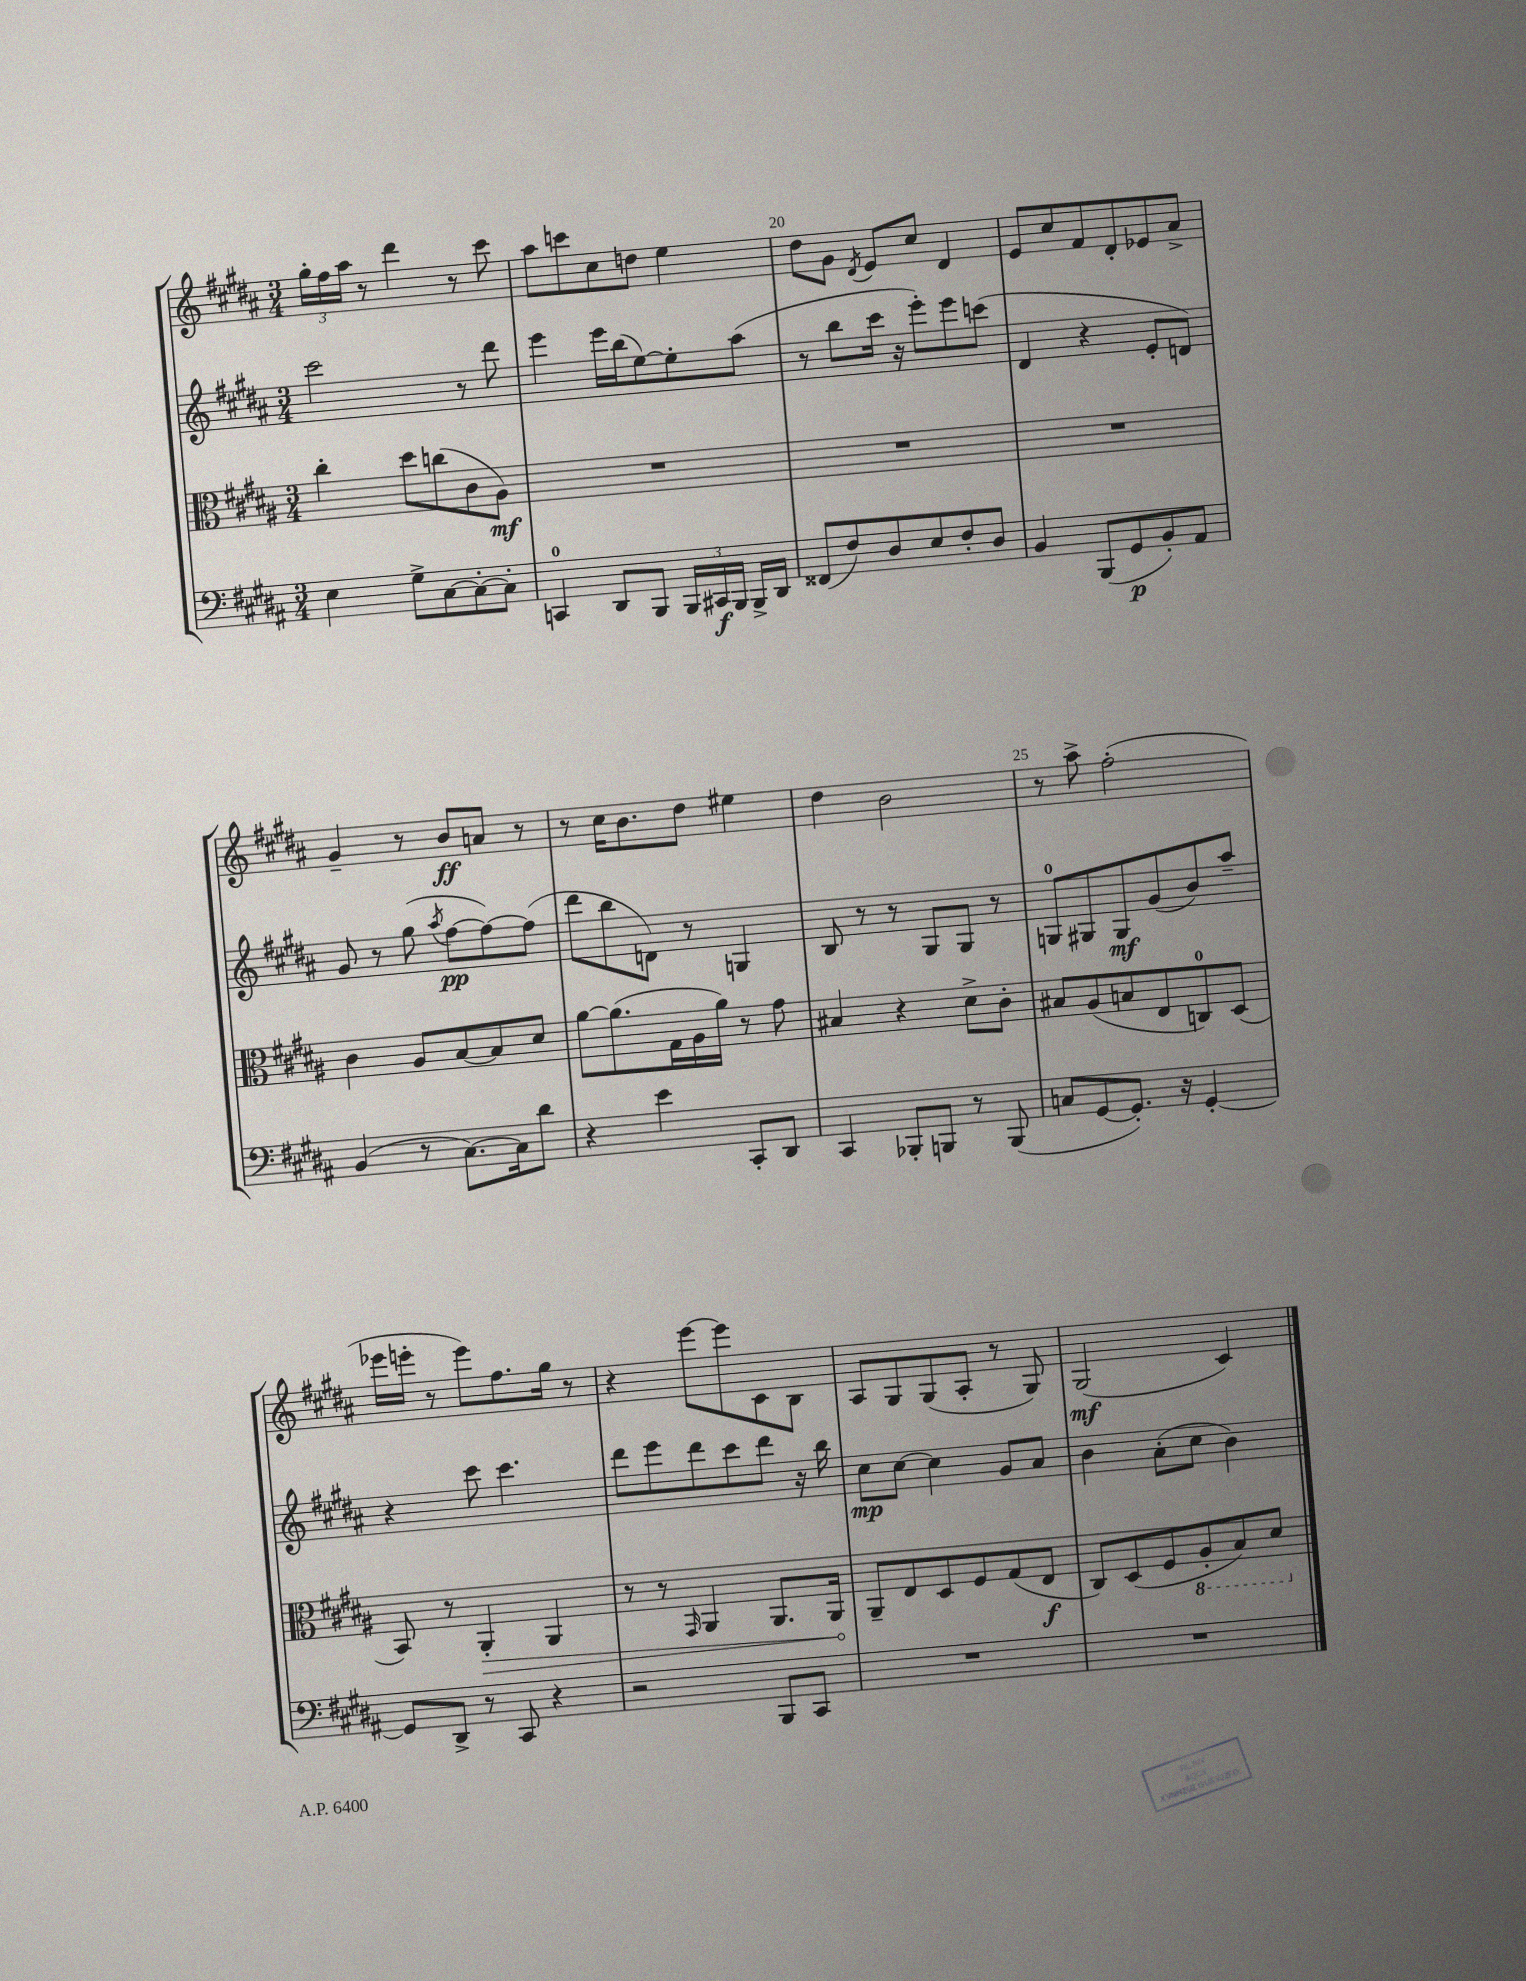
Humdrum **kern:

**kern	**kern	**kern	**kern
*staff4	*staff3	*staff2	*staff1
*clefF4	*clefC3	*clefG2	*clefG2
*k[f#c#g#d#a#]	*k[f#c#g#d#a#]	*k[f#c#g#d#a#]	*k[f#c#g#d#a#]
*M3/4	*M3/4	*M3/4	*M3/4
4E	4cc#'	2ccc#	24gg#'
.	.	.	24ff#
.	.	.	24aa#
.	.	.	8r
8G#^	8dd#	.	4ddd#
[8C#	(8cc	.	.
8C#'_	8c#	8r	8r
8C#']	8A#)	8ddd#	8ccc#
=	=	=	=
4CC	2.r	4eee	8aa#
.	.	.	8ccc
8DD#	.	16eee	8cc#
.	.	(16bb	.
8BBB	.	[8ee)	8dd
24BBB	.	8ee']	4ee
24CC#	.	.	.
24BBB	.	.	.
16BBB^	.	(8aa#	.
16DD#	.	.	.
=	=	=	=
(8FF##	2.r	8r	8dd#
8F#)	.	8bb	8g#
.	.	.	8qd#
8D#	.	16ccc#	8e
.	.	16r	.
8E	.	8eee')	8cc#
8F#'	.	8eee	4d#
8D#	.	(8ccc	.
=	=	=	=
4BB	2.r	4d#	8e
.	.	.	8cc#
(8BBB	.	4r	8f#
8GG#	.	.	8d#'
8BB')	.	8e'	8e-
8AA#	.	8d)	8a#^
=	=	=	=
(4BB	4c#	8g#	4g#~
.	.	8r	.
8r	8A#	(8gg#	8r
.	.	8qaa#	.
[8.C#)	[8B	[8ff#	8b
.	8B]	8ff#_)	8a
16C#]	.	.	.
8d#	8d#	(8ff#]	8r
=	=	=	=
4r	[8a#	8ddd#	8r
.	(8.a#]	8bb	16cc#
.	.	.	8.b
4e	.	8d)	.
.	16G#	.	.
.	16A#	8r	8dd#
.	16a#)	.	.
8CC#'	8r	4G	4ee#
8DD#	8g#	.	.
=	=	=	=
4CC#	4B#	8B	4dd#
.	.	8r	.
8BBB-'	4r	8r	2b
8BBB	.	8G#	.
8r	8d#^	8G#	.
(8BBB	8c#'	8r	.
=	=	=	=
8C	8B#	8G	8r
[8GG#	(8A#	8G#	8aa#^
8.GG#'])	8B	8G#	(2ff#'
.	8E	(8g#	.
16r	.	.	.
[4GG#'	8C)	8b)	.
.	(8D#	8aa#~	.
=	=	=	=
8GG#]	8BB)	4r	16eee-
.	.	.	16eee'
8DD#^	8r	.	8r
8r	4AA#'	8ccc#	8eee)
8CC#	.	4.ccc#	8.ff#
4r	4AA#	.	.
.	.	.	16gg#
.	.	.	8r
=	=	=	=
2r	8r	8ddd#	4r
.	8r	8eee	.
.	16qqGG#	.	.
.	4AA#	8ddd#	[8eee
.	.	8ccc#	8eee]
8BBB	8.AA#	8ddd#	8c#
8CC#	.	16r	8B
.	16AA#	16bb	.
=	=	=	=
2.r	8AA#~	8cc#	8A#
.	8E	[8cc#	8G#
.	8D#	4cc#]	(8G#
.	8F#	.	8A#'
.	(8G#	8g#	8r
.	8E	8a#	8G#)
=	=	=	=
2.r	8C#)	4b	(2G#
.	(8D#	.	.
.	8F#	(8a#'	.
.	8AA#'	8cc#	.
.	8BB)	4b)	4c#)
.	8D#	.	.
==	==	==	==
*-	*-	*-	*-
